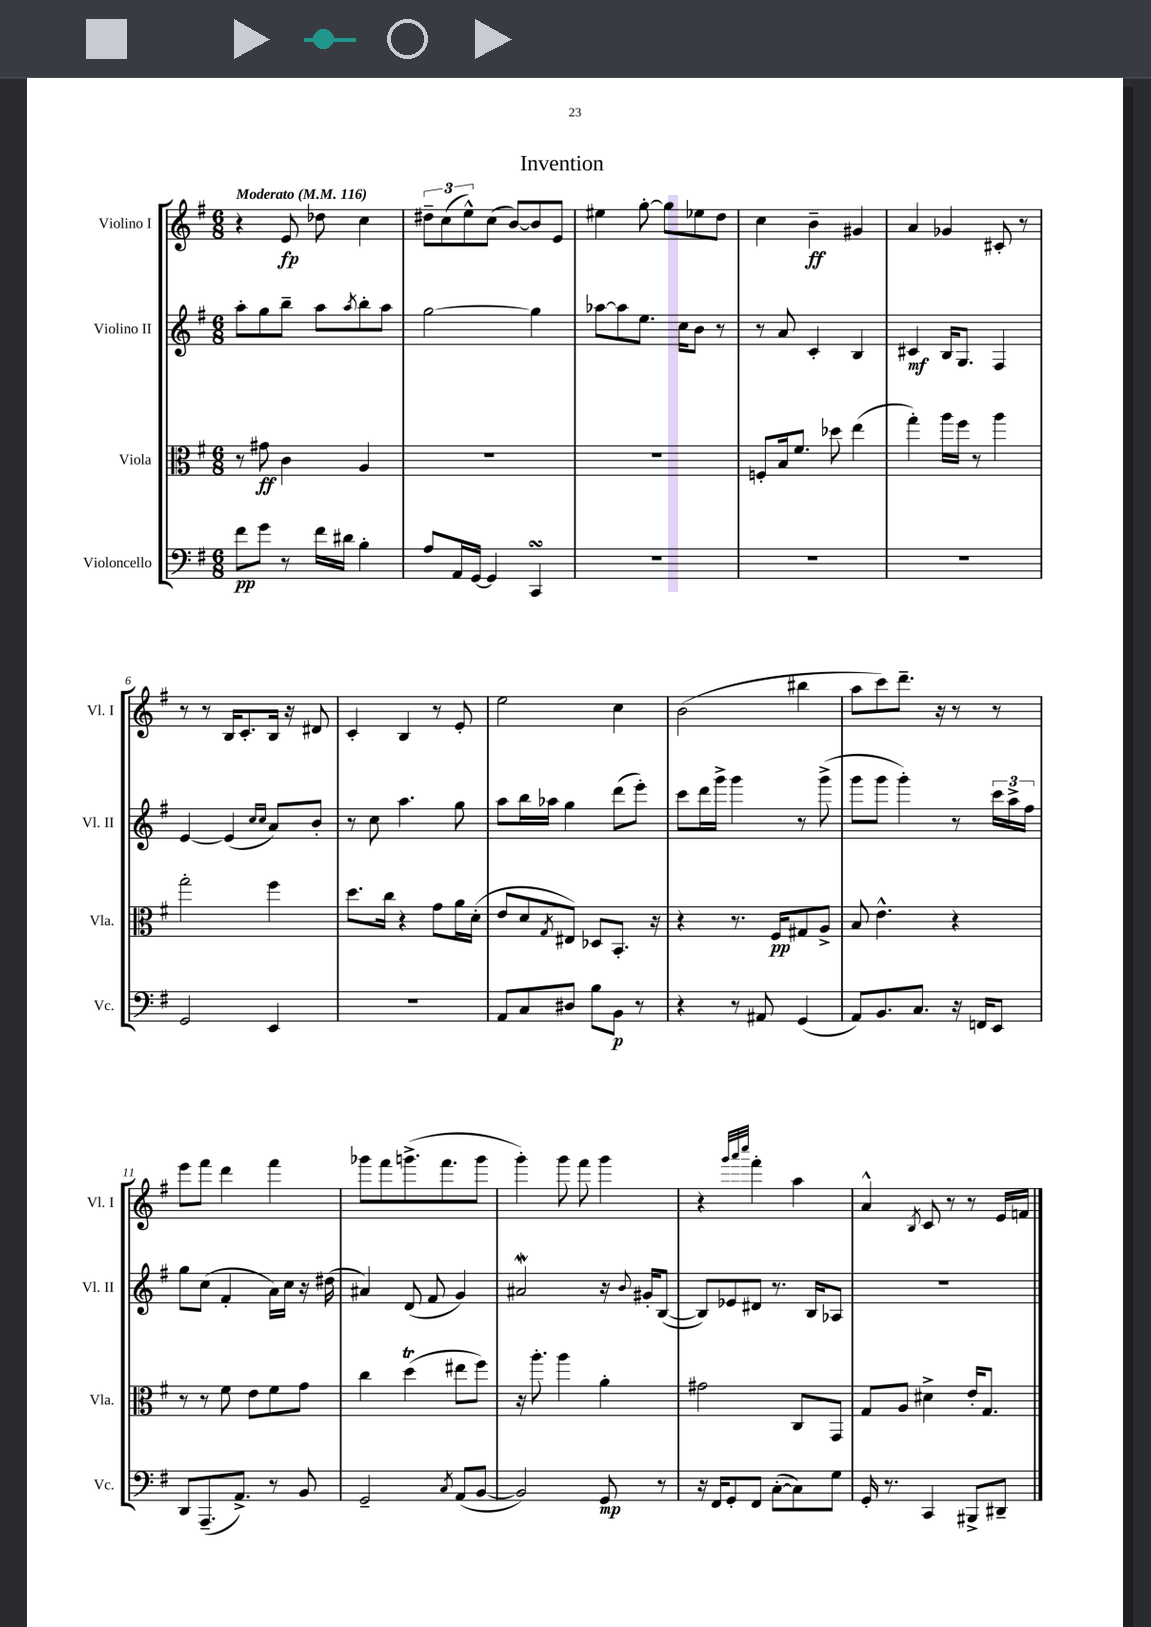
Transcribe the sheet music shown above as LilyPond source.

\header { title = "Invention" }
<<
\new StaffGroup <<
\new Staff = "s0" \with { instrumentName = "Violino I" shortInstrumentName = "Vl. I" } {
    \clef treble \key g \major \numericTimeSignature \time 6/8 \tempo "Moderato" 4 = 116
    r4 e'8\fp des''8 c''4 |
    \tuplet 3/2 { dis''8-- c''8( e''8-^) } c''8( b'8~) b'8 e'8 |
    eis''4 g''8~-. g''8 ees''8 d''8 |
    c''4 b'4--\ff gis'4 |
    a'4 ges'4 cis'8-. r8 |
    r8 r8 b16 c'8.-. b16 r16 dis'8 |
    c'4-. b4 r8 e'8-. |
    e''2 c''4 |
    b'2( bis''4 |
    a''8 c'''8) d'''8.-- r16 r8 r8 |
    e'''8 fis'''8 d'''4 fis'''4 |
    ges'''8 fis'''8 g'''8.->( fis'''8. g'''8 |
    g'''4-.) g'''8 fis'''8 g'''4 |
    r4 \grace { g'''32 a'''32 c''''32 } fis'''4-. a''4 |
    a'4-^ \acciaccatura { b8 } c'8 r8 r8 e'16 f'16 \bar "|." |
}
\new Staff = "s1" \with { instrumentName = "Violino II" shortInstrumentName = "Vl. II" } {
    \clef treble \key g \major \numericTimeSignature \time 6/8
    a''8-. g''8 b''8-- a''8 \acciaccatura { a''8 } b''8-. a''8 |
    g''2~ g''4 |
    aes''8~ aes''8 e''8. c''16 b'8 r8 |
    r8 a'8 c'4-. b4 |
    cis'4\mf b16 g8. fis4 |
    e'4~ e'4( \grace { c''16 c''16 } a'8) b'8-. |
    r8 c''8 a''4. g''8 |
    a''8 b''16 aes''16 g''4 d'''8( e'''8-.) |
    c'''8 d'''16 g'''16-> g'''4 r8 g'''8->( |
    g'''8 g'''8 g'''4-.) r8 \tuplet 3/2 { c'''16 a''16-> fis''16 } |
    g''8 c''8( fis'4-. a'16) c''16 r16 dis''16( |
    ais'4) d'8( fis'8 g'4) |
    ais'2\mordent r16 \appoggiatura { b'8 } gis'16-. b8~( |
    b8) ees'8 dis'8 r8. b16 aes8 |
    R2. \bar "|." |
}
\new Staff = "s2" \with { instrumentName = "Viola" shortInstrumentName = "Vla." } {
    \clef alto \key g \major \numericTimeSignature \time 6/8
    r8 gis'8\ff c'4 a4 |
    R2. |
    R2. |
    f8-. b16 fis'8. des''8 e''4( |
    g''4-.) a''16 fis''16 r8 a''4 |
    g''2-. fis''4 |
    d''8. c''16 r4 g'8 a'16 d'16-.( |
    e'8 d'8 \acciaccatura { g8 } eis8) des8 b,8.-. r16 |
    r4 r8. fis16\pp gis8 a8-> |
    b8 e'4.-^ r4 |
    r8 r8 fis'8 e'8 fis'8 g'8 |
    c''4 d''4\trill( eis''8 fis''8) |
    r16 a''8.-. a''4 a'4-. |
    gis'2 c8 g,8 |
    g8 a8 dis'4-> e'16-. g8. \bar "|." |
}
\new Staff = "s3" \with { instrumentName = "Violoncello" shortInstrumentName = "Vc." } {
    \clef bass \key g \major \numericTimeSignature \time 6/8
    fis'8\pp g'8 r8 fis'16 dis'16 b4-. |
    a8 a,16 g,16~ g,4 c,4\turn |
    R2. |
    R2. |
    R2. |
    g,2 e,4 |
    R2. |
    a,8 c8 dis8 b8 b,8\p r8 |
    r4 r8 ais,8 g,4( |
    a,8) b,8. c8. r16 f,16 e,8 |
    d,8 a,,8.--( a,8.->) r8 b,8 |
    g,2-- \acciaccatura { c8 } a,8( b,8~ |
    b,2) g,8\mp r8 |
    r16 fis,16 g,8-. fis,8 c8~-.( c8) g8 |
    g,16-. r8. c,4 bis,,8-> dis,8-- \bar "|." |
}
>>
>>
